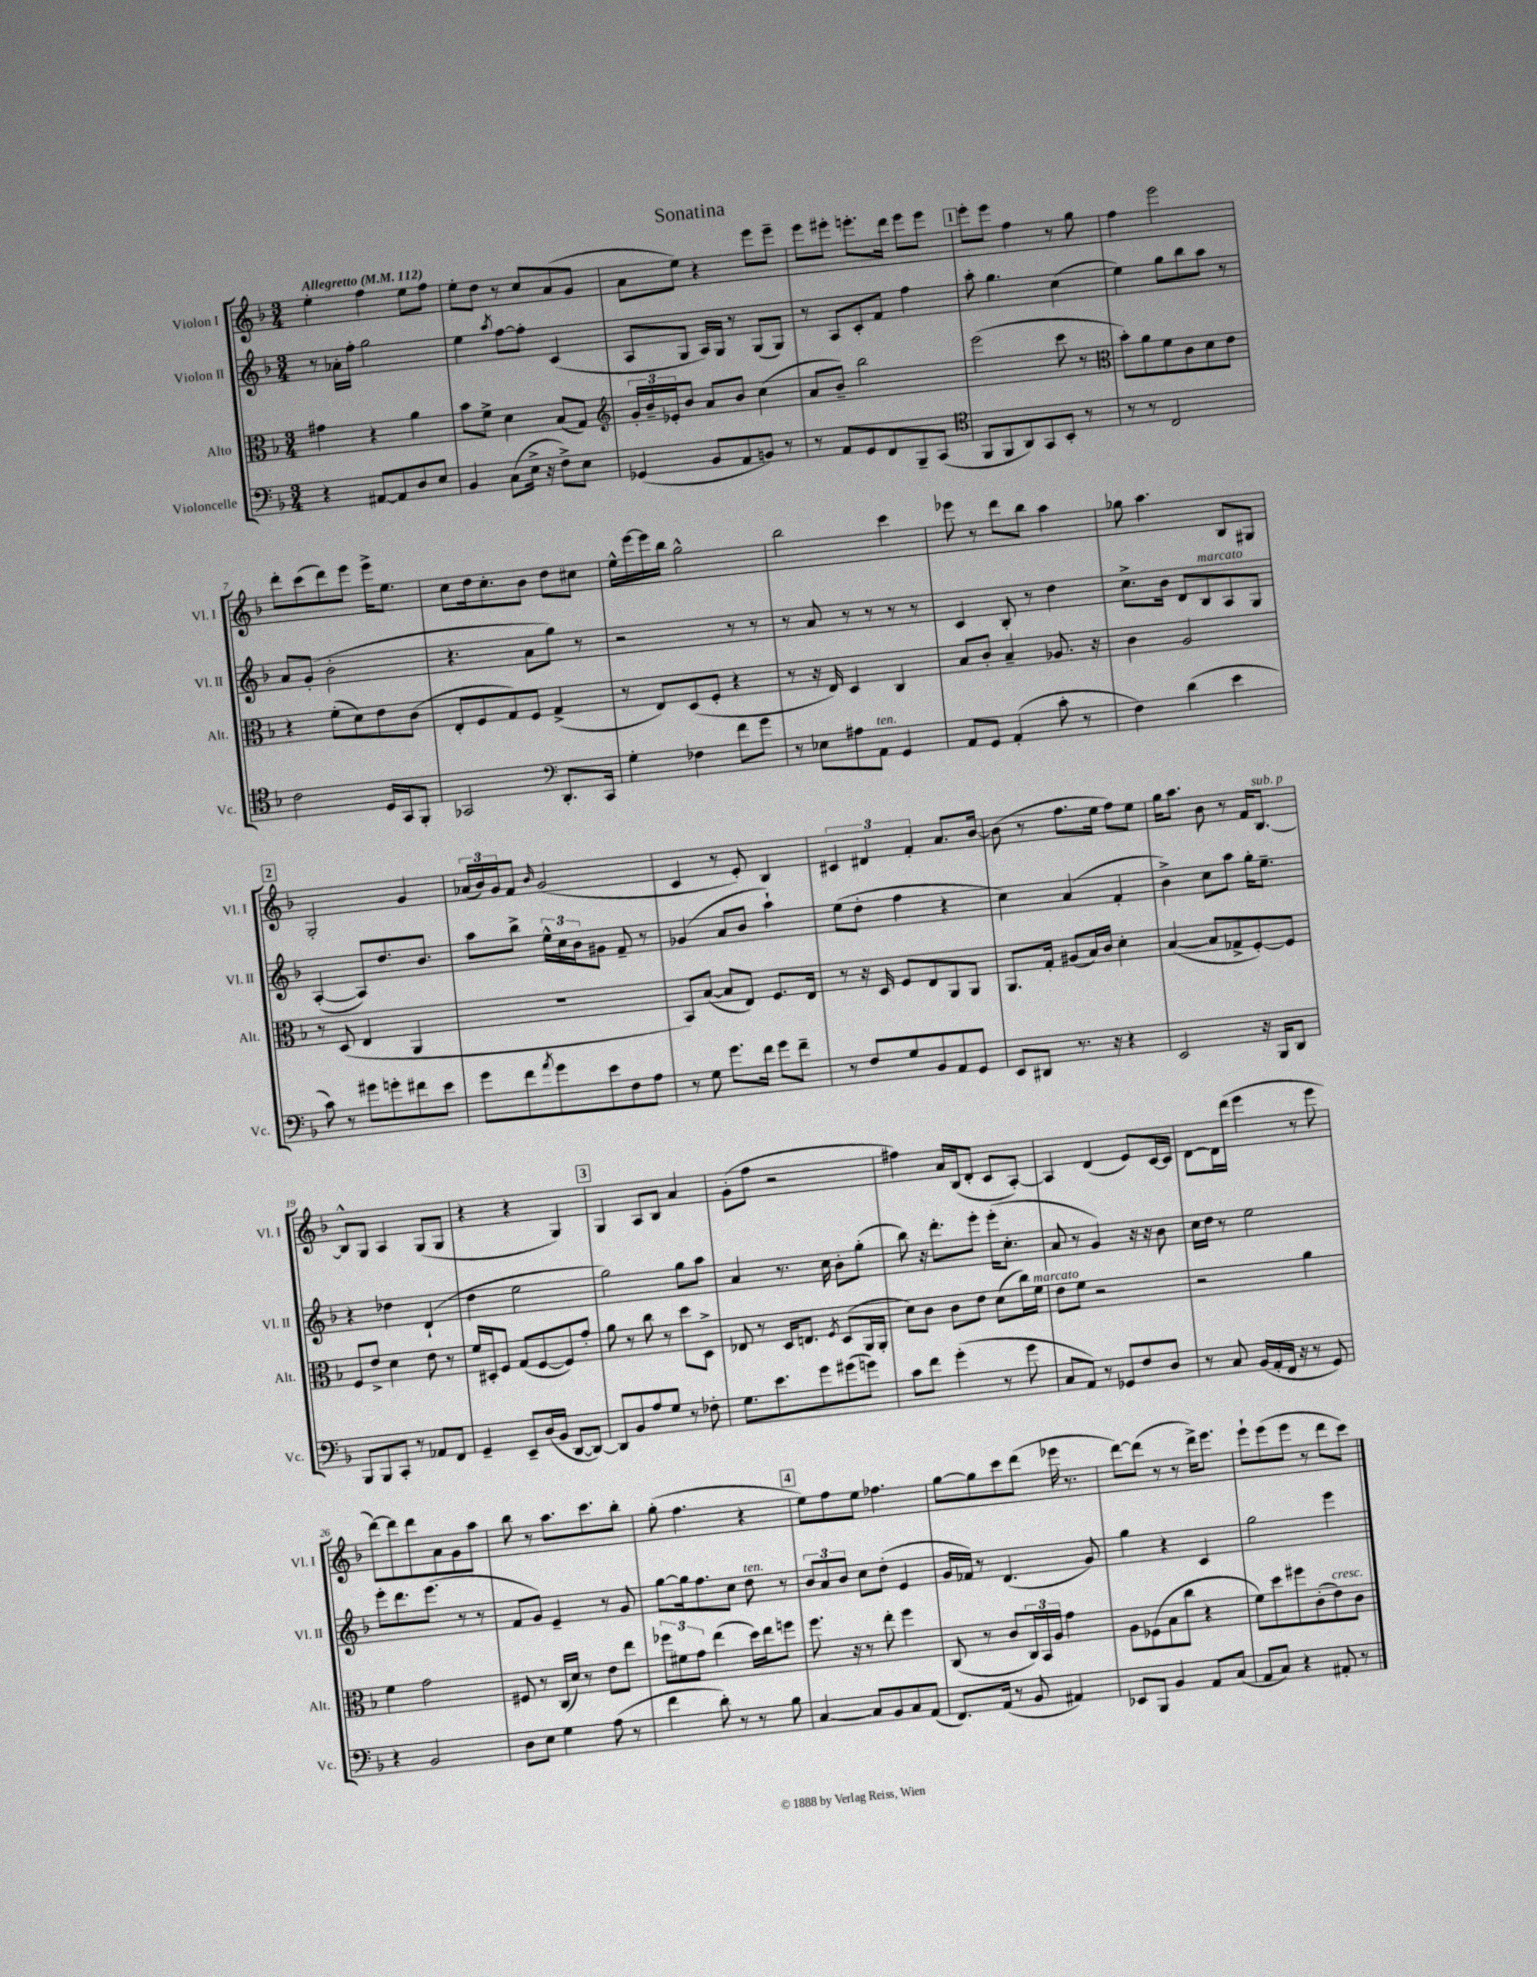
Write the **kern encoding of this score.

**kern	**kern	**kern	**kern
*staff4	*staff3	*staff2	*staff1
*clefF4	*clefC3	*clefG2	*clefG2
*k[b-]	*k[b-]	*k[b-]	*k[b-]
*M3/4	*M3/4	*M3/4	*M3/4
*MM112	*MM112	*MM112	*MM112
4r	4g#	8r	4ee'
.	.	16a-'	.
.	.	16ff'	.
[8AA#	4r	2gg	4ff
8AA#]	.	.	.
8D	4a	.	8ee
8E	.	.	8ff
=	=	=	=
4BB-	8b-	4ee	8ee'
.	8f^	.	8dd
.	.	8qaa	.
(8C	4d	[8ff	8r
16E^	.	8ff']	8cc
16r	.	.	.
8F^)	(8B-	(4c	(8a
8E	8G)	.	8g
=	=	=	=
*	*clefG2	*	*
(4GG-	24g'	8A	8a
.	24b-~	.	.
.	24e-'	.	.
.	8b-	8G	8ee)
8BB-	8a	16A)	4r
.	.	16G	.
8AA	8b-	8r	.
8BB)	(4cc	(8G	8eee
8r	.	8G)	8eee~
=	=	=	=
8r	8a	8r	8eee
8AA	8b-~)	8A	8eee#'
8GG	2bb-	8c'	8.eee'
8FF	.	8f	.
.	.	.	16ddd
8BBB-~	.	4ff	8eee
(8CC	.	.	8eee
=	=	=	=
*clefC4	*	*	*
8FF	(2eee	8aa'	8eee'
8FF	.	4.gg	8eee
8AA)	.	.	4ff
8GG	.	.	.
8BB-'	8ccc	(4cc	8r
8r	8r	.	8gg
=	=	=	=
*	*clefC3	*	*
8r	8b-')	4ee)	4ff
8r	8a	.	.
2C	8f	8gg	2eee
.	8c	8bb-	.
.	8d	8aa	.
.	8e	8r	.
=	=	=	=
2c	4r	8a	8ddd'
.	.	(8g'	(8ccc
.	(8f'	2b-'	8ddd)
.	8d)	.	8eee
16D	8e	.	16eee^
16GG	.	.	8.ee
8FF'	(8c	.	.
=	=	=	=
2GG-	8E'	4.r	8cc
.	8F	.	16dd
.	.	.	8.cc'
.	8G)	.	.
.	8F	8a	8b-
*clefF4	*	*	*
8.DD'	(4G^	8gg)	8dd
.	.	8r	8cc#
16CC	.	.	.
=	=	=	=
4G'	8r	2r	16ee^^
.	.	.	[16eee
.	8E)	.	16eee]
.	.	.	16bb-
4F-	(8D	.	2gg^^
.	8F'	.	.
8f	4r	8r	.
8g	.	8r	.
=	=	=	=
8r	8r	8r	2bb-
8E-	16r	8a	.
.	16E)	.	.
8A#	4D	8r	.
8AA	.	8r	.
4GG	4C	8r	4ccc
.	.	8r	.
=	=	=	=
8AA	8B-	4c	8eee-
8GG	8c'	.	8r
(4AA'	4B-~	8B-'	8ddd
.	.	8r	8bb-
8c'	8.A-	4dd	4aa
8r	.	.	.
.	16r	.	.
=	=	=	=
4F)	4c	8.cc^	8gg-
.	.	.	4.aa
.	.	16b-	.
(4d	2A	8d	.
.	.	8B-	.
4e	.	8A	8B-
.	.	8G	8G#
=	=	=	=
8c)	8r	([4A'	2G'
8r	(8D	.	.
8g#	4E	8A])	.
8g'	.	8.dd	.
8f#	4AA	.	4g
.	.	8.b-	.
8e	.	.	.
=	=	=	=
8g	2.r	8aa	(24a-
.	.	.	24b-)
.	.	.	24g
8f	.	8bb-^	8f
8qa	.	.	16qqb-
8g	.	24ee^^	(2g
.	.	24cc	.
.	.	24b-	.
8e	.	8g#	.
8F	.	8f~	.
8A	.	8r	.
=	=	=	=
8r	8BB-)	(4g-	4c
8G	([8B-	.	.
8.g	8B-]	8a	8r
.	8E)	8b-	8e')
16f	.	.	.
8g	8.F	4aa`)	4B-
8f~	.	.	.
.	16E	.	.
=	=	=	=
8r	8r	(8ee	6c#
8F	16r	8dd'	.
.	.	.	6d#
.	16D	.	.
8G	8F	4ff	.
.	.	.	6f'
8BB-	8E	.	.
8AA	8AA	4r	8.a
8GG	8AA	.	.
.	.	.	[16b-
=	=	=	=
8EE	8.AA	4cc)	(8b-]
8DD#	.	.	8r
.	16G'	.	.
8.r	(8A#	(4a	8.ff
.	16B-)	.	.
16r	16c	.	16ee
4r	4d'	4f'	8ff)
.	.	.	8ee
=	=	=	=
2EE	([4B-	4b-^)	16gg
.	.	.	8.aa
.	8B-]	8cc	8b-
.	8G-^	8aa	8r
16r	[8F')	16gg'	16f
16BBB-	.	8.ee~	[8.B-
8DD	8F]	.	.
=	=	=	=
8BBB-	8F	4r	8B-^^]
8BBB-	8e^	.	8G
8CC'	4d	4dd-	4A
8r	.	.	.
8AA-	8e	(4d`	(8G
8FF	8r	.	8G
=	=	=	=
4GG~	16f	4dd	4r
.	16D#'	.	.
.	8F	.	.
8EE~	(8G	2ee	4r
(16D	[8F	.	.
16BB-	.	.	.
[8DD	8F])	.	4G)
8DD_)	8g'	.	.
=	=	=	=
8DD]	8a	2gg)	4G
8BB-	8r	.	.
8A	8cc	.	8A
8G	8r	.	8B-
8r	8dd	8gg	4a
8F-'	8D^	8aa	.
=	=	=	=
8.G	8E-	4a	(8g'
.	8r	.	8ff
8.e	.	.	.
.	16D	8.r	2r
.	8.E	.	.
8g	.	.	.
.	.	16cc	.
.	8qF	.	.
(8g#	(8D	8b-'	.
8g)	16AA	(8gg'	.
.	16AA'	.	.
=	=	=	=
8c	8d)	8bb-)	4ff#)
8f	8c	16r	.
.	.	8.ddd'	.
(4g'	8c	.	16a
.	.	.	(16B-
.	8e	8eee'	8d'
8r	(8d	(16eee'	8c
.	.	8.cc'	.
8g	16cc)	.	[8A')
.	16f	.	.
=	=	=	=
8C	8e	8a	4A]
8AA)	8f	8r	.
8r	2r	4g)	(4d
8GG-	.	.	.
8F	.	16r	8e)
.	.	16r	.
8D	.	8b-	[16c
.	.	.	16c]
=	=	=	=
8r	2r	16cc	[8d
.	.	16dd	.
8C	.	8r	16d]
.	.	.	(16ddd
(16BB-	.	2ee	4eee
16AA'	.	.	.
16FF	.	.	.
16r	.	.	.
8r	4a	.	8r
8GG)	.	.	8eee
=	=	=	=
4r	4f	8eee'	[8ddd)
.	.	8.ddd	8ddd]
2BB-	2g	.	8ddd
.	.	(8.eee	.
.	.	.	8a
.	.	8r	8g
.	.	8r	8aa
=	=	=	=
8D	8F#	8f	8bb-
8E	8r	8g)	8r
4G	(16C	4e~	8.aa
.	16d)	.	.
.	8r	.	.
.	.	.	8.ccc
(8A	8e	8r	.
8r	8ee	8g	8bb-'
=	=	=	=
4f	12ff-	[8gg	(8gg'
.	12f#	.	.
.	.	16gg]	4.ff
.	12g	.	.
.	.	8.ff	.
8d')	(4ee	.	.
8r	.	8cc	.
8r	16dd)	8dd	4r
.	16ee	.	.
8B-	8ff	8r	.
=	=	=	=
[4C	8.ff	12b-	8ee)
.	.	12a	.
.	.	.	8ff
.	.	12b-	.
.	16r	.	.
8C]	8r	8cc	8ee
8BB-	8ee'	(8dd'	4.ff-
8C	4ff	4e	.
(8AA	.	.	.
=	=	=	=
8.FF)	(8C	16g	[8gg
.	.	16f-)	.
.	8r	8r	8gg]
(16AA	.	.	.
8r	8c	(4.d	8ccc
8BB-	24C)	.	(8ddd
.	24BB-	.	.
.	24A	.	.
4AA#)	4g	.	16eee-
.	.	.	8.r
.	.	8g)	.
=	=	=	=
8EE-	8A	4gg	[8ddd)
8BBB-	(8F-	.	(8ddd]
4BB-	8B-	4r	8r
.	8cc	.	8r
8AA	4r	4c	16ddd^)
.	.	.	8.eee
(8C	.	.	.
=	=	=	=
8AA	8f)	2gg	8eee`
8C)	8dd	.	(8eee
4r	8ff#	.	8eee
.	(8c'	.	8r
8AA#'	8e)	4eee	8ddd
8r	8c	.	8ccc)
==	==	==	==
*-	*-	*-	*-
